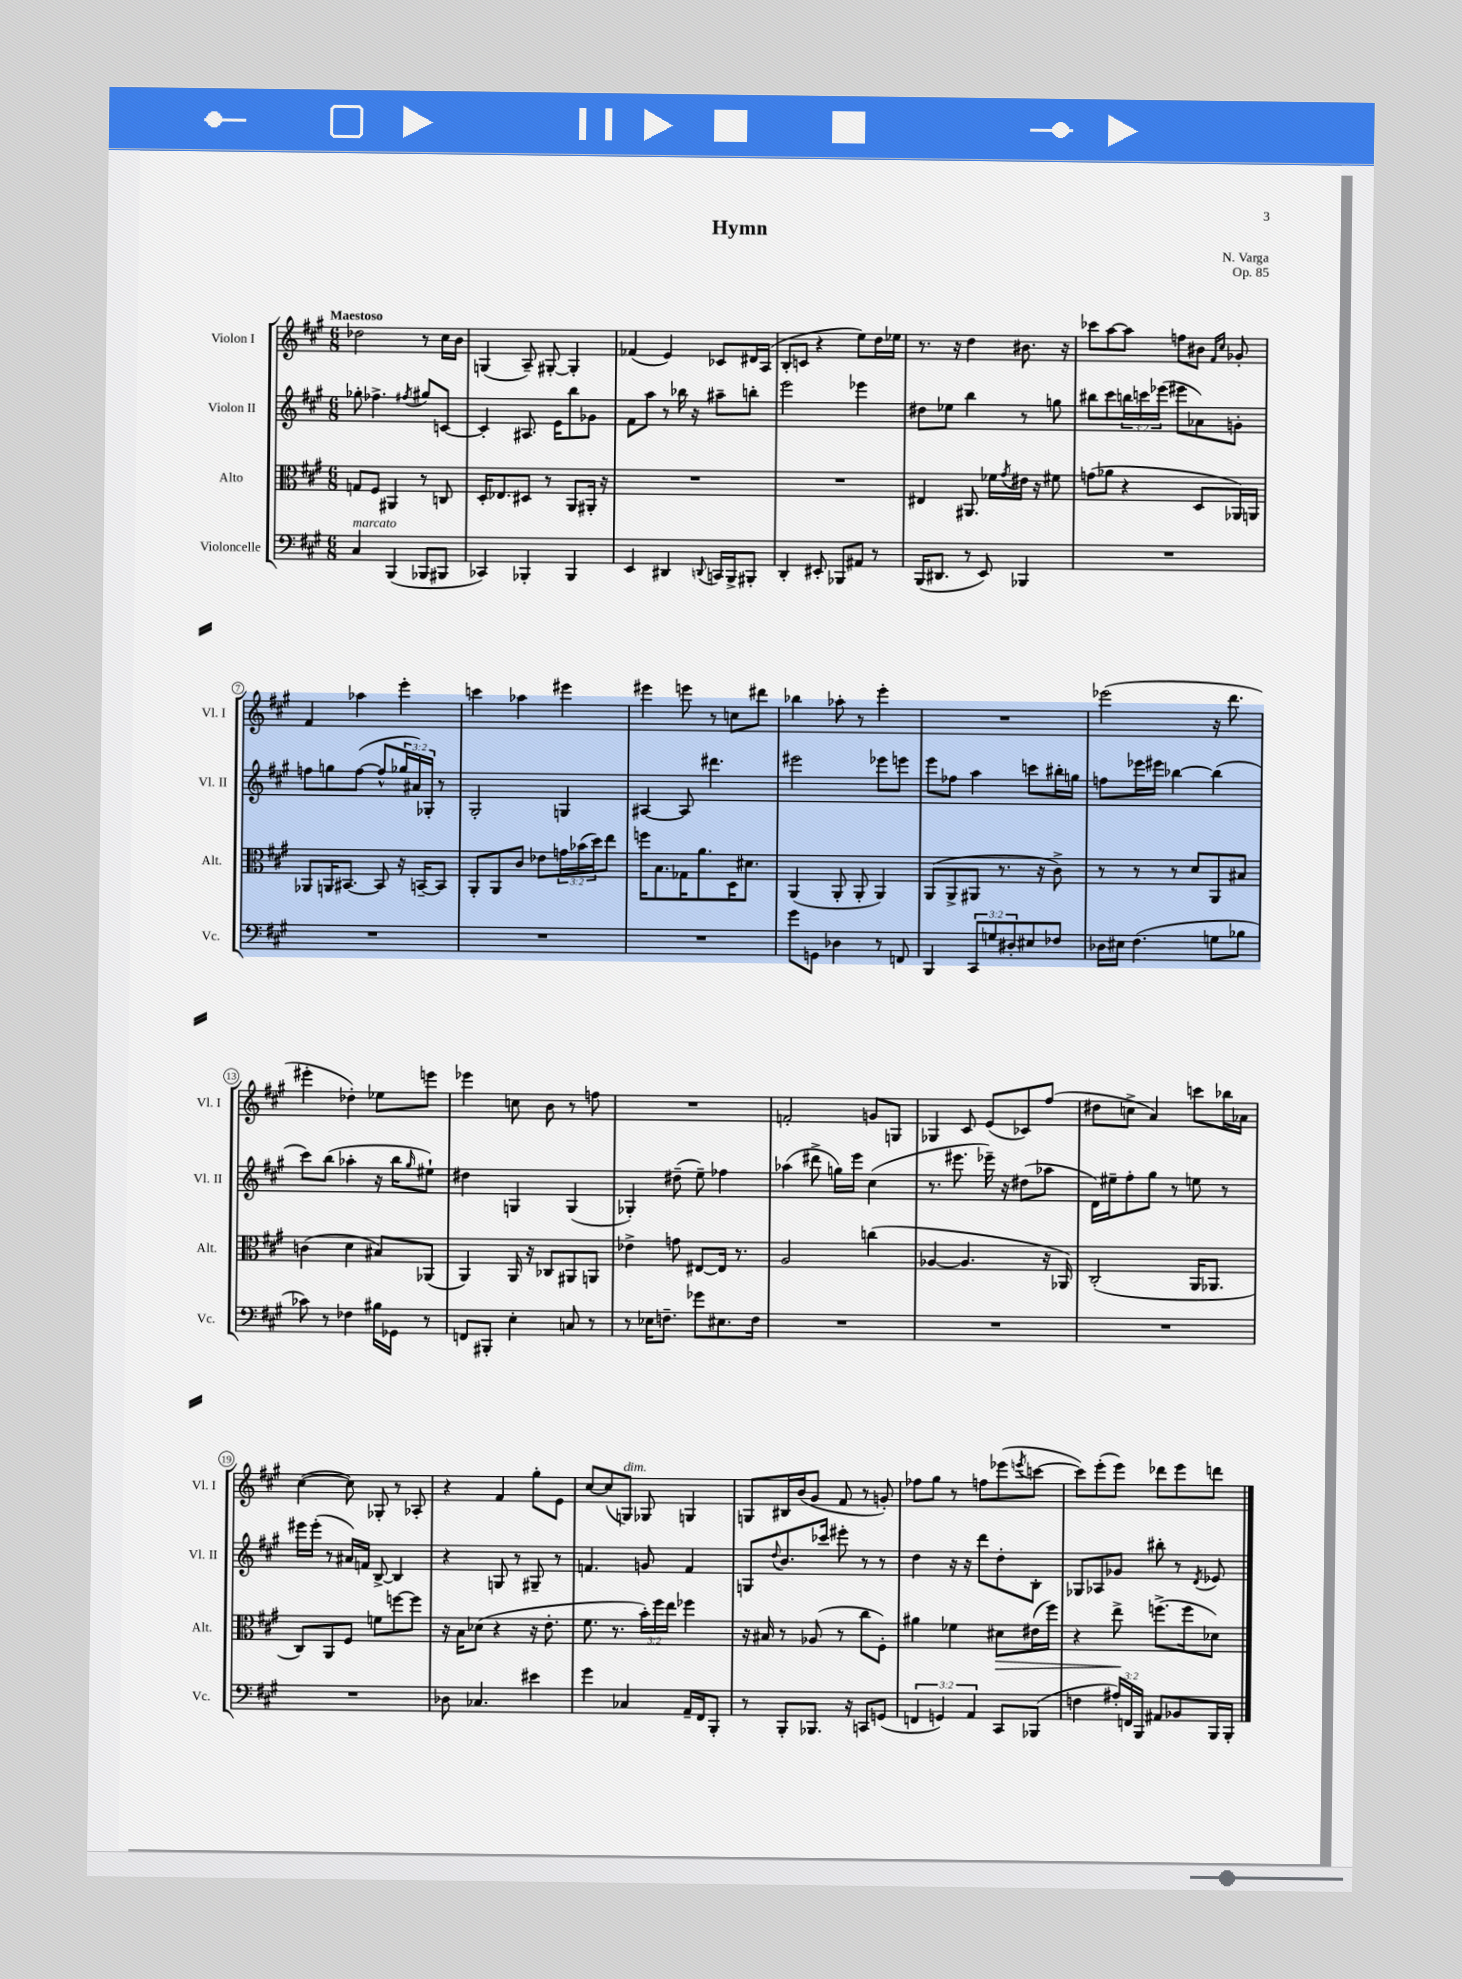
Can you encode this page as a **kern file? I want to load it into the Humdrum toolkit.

**kern	**kern	**kern	**kern
*staff4	*staff3	*staff2	*staff1
*clefF4	*clefC3	*clefG2	*clefG2
*k[f#c#g#]	*k[f#c#g#]	*k[f#c#g#]	*k[f#c#g#]
*M6/8	*M6/8	*M6/8	*M6/8
4C#	8G	8gg-'	2dd-
.	8F#	4.ff-^	.
(4BBB	4AA#	.	.
.	.	8qff#	.
8BBB-	8r	8gg#	8r
8BBB#	8C	[8c	16cc#
.	.	.	16b
=	=	=	=
4CC-)	16D'	4c']	(4G
.	8.E-	.	.
4BBB-'	8D#	8.A#	8A~)
.	8r	.	[8G#'
.	.	16e	.
4BBB-	8AA	8bb	4G#']
.	16AA#'	8g-	.
.	16r	.	.
=	=	=	=
4EE	2.r	8f#	(4f-
.	.	8aa	.
4DD#	.	8r	4e)
.	.	16bb-	.
.	.	16r	.
8qqDD	.	.	.
16CC	.	8aa#~	8c-
16BBB^	.	.	.
8BBB#'	.	8bb'	16d#
.	.	.	(16A
=	=	=	=
4DD'	2.r	2eee	8B'
.	.	.	8c
8EE#'	.	.	4r
8BBB-	.	.	.
8AA#	.	4eee-	8ee)
8r	.	.	16dd
.	.	.	16ee-
=	=	=	=
(16BBB	4E#	8dd#	8.r
8.DD#	.	.	.
.	.	8ee-	.
.	.	.	16r
8r	8.AA#	4bb	4dd
8EE)	.	.	.
.	16f-	.	.
.	8qg#	.	.
4BBB-	16e#	8r	8.b#
.	16r	.	.
.	8f#	8gg	.
.	.	.	16r
=	=	=	=
2.r	(8g	8bb#	8ccc-
.	8a-	8ccc#	[8aa
.	4r	24bb	8aa]
.	.	24ccc	.
.	.	(24eee-	.
.	.	8eee#	8ff
.	8D	8a-)	8b#
.	.	.	16qqf#
.	.	.	16qqcc#
.	16AA-)	8g'	8g-'
.	16AA	.	.
=	=	=	=
2.r	8AA-	8ff	4f#
.	16AA	8gg	.
.	[8.BB#	.	.
.	.	([8ff	4aa-
.	8BB#]	8ff^^]	.
.	16r	24gg-	4eee'
.	.	24a#)	.
.	[16BB~	.	.
.	.	24G-'	.
.	8BB]	8r	.
=	=	=	=
2.r	8AA'	2G#'	4ccc
.	8AA	.	.
.	8c#	.	4aa-
.	8e-	.	.
.	24g	4G	4eee#
.	(24b-	.	.
.	24dd)	.	.
.	8ee	.	.
=	=	=	=
2.r	16ff	[4A#	4eee#
.	8.B	.	.
.	16G-	8A#]	8eee
.	8.a	.	.
.	.	4.ddd#	8r
.	16D	.	8cc
.	8.d#	.	.
.	.	.	8ddd#
=	=	=	=
8g#	(4AA	2eee#	4bb-
8GG	.	.	.
4D-	8AA'	.	8aa-'
.	8AA'	.	8r
8r	4AA)	8eee-	4eee'
8FF	.	8eee	.
=	=	=	=
4BBB	(8AA	8eee	2.r
.	8AA^	8ff-	.
12CC#	8AA#	4aa	.
12G	.	.	.
.	8.r	.	.
12D#'	.	.	.
8E#	.	8ccc	.
.	16r	.	.
8F-	8c#^)	16bb#'	.
.	.	16gg	.
=	=	=	=
16D-	8r	8ff	(2eee-
16E#	.	.	.
(4.F#	8r	16eee-	.
.	.	16eee#	.
.	8r	[4bb-	.
.	8d	.	.
8G	8AA	(4bb-]	16r
.	.	.	8.ddd
8B-	8B#	.	.
=	=	=	=
8c-)	(4c	8ccc#)	4eee#'
8r	.	(8bb	.
4F-	4d	4aa-'	4dd-')
16B#	8B#)	16r	8ee-
16GG-	.	16bb	.
.	.	16qqgg#	.
8r	(8AA-	8ee#`)	8eee
=	=	=	=
8FF	4AA)	4dd#	4eee-
8BBB#'	.	.	.
4E'	16AA	4G	8cc
.	16r	.	.
.	8C-	.	8b
8C	8AA#	(4G	8r
8r	8AA	.	8ff
=	=	=	=
8r	4e-^	4G-')	2.r
16E-	.	.	.
8.F~	.	.	.
.	8g	(8dd#~	.
8g-	[8E#	8ee~)	.
8.E#	16E#]	4ff-	.
.	8.r	.	.
16F	.	.	.
=	=	=	=
2.r	2A	(4aa-	2f'
.	.	8ddd#^	.
.	.	16gg)	.
.	.	16eee	.
.	(4cc	(4cc#	8g
.	.	.	8G
=	=	=	=
2.r	[4A-	8.r	4G-
.	.	8.eee#	.
.	4.A-]	.	8c#
.	.	16eee-~)	(8e
.	.	16r	.
.	.	(8dd#	8c-)
.	16r	8aa-	(8ff#
.	16AA-)	.	.
=	=	=	=
2.r	(2C#'	16d)	8dd#
.	.	16ee#~	.
.	.	8ff#'	8cc^
.	.	8gg#	4a)
.	.	8r	.
.	16AA	8ee	8ccc
.	8.AA-	.	.
.	.	8r	16bb-
.	.	.	16a-
=	=	=	=
2.r	8C#)	16eee#	([4cc#
.	.	(16eee#'	.
.	8AA	8r	.
.	8F#	16a#)	8cc#])
.	.	16f	.
.	8f	[8B^	8G-'
.	[8ff	4B]	8r
.	8ff]	.	8A-'
=	=	=	=
8D-	16r	4r	4r
.	16B	.	.
4.C-	(8d-	.	.
.	4r	8G	4f#
.	.	8r	.
4e#	16r	8G#~	8gg#'
.	8.e'	.	.
.	.	8r	8e
=	=	=	=
4g#	8.f#	4.f	[8cc#
.	.	.	(8cc#]
.	8.r	.	.
4C-	.	.	8G)
.	24b')	8g	8G-
.	24ff#	.	.
.	24ee	.	.
16AA~	4ff-	4f	4G
16FF#	.	.	.
8BBB'	.	.	.
=	=	=	=
8r	16r	8G	8G
.	16B#	.	.
.	.	8qqdd	.
8BBB'	8r	8.b	16B#
.	.	.	(16b
8.BBB-	(8A-	.	8g#
.	.	16ccc-	.
.	8r	8eee#'	8f#
16r	.	.	.
8CC	8cc#	8r	8r
(8GG	8F#')	8r	8g')
=	=	=	=
6FF	4a#	4dd	8ff-
.	.	.	8gg#
6GG)	.	.	.
.	4f-	16r	8r
.	.	16r	.
6AA	.	.	.
.	.	8ddd	8ff
8CC#	8d#	8dd'	(8eee-
.	.	.	8qeee
(8BBB-	(16e#	8B'	[8ccc
.	16ff#)	.	.
=	=	=	=
4F	4r	8G-	8ccc])
.	.	8A-	(8eee'
24A#')	8ee^	8g-	8eee)
24FF	.	.	.
24BBB	.	.	.
8AA#	(8.ff^	8bb#'	8ddd-
8BB-	.	8r	8eee
.	16ff	.	.
.	.	8qd	.
16BBB	8d-)	8e-	8ddd
16BBB'	.	.	.
==	==	==	==
*-	*-	*-	*-
